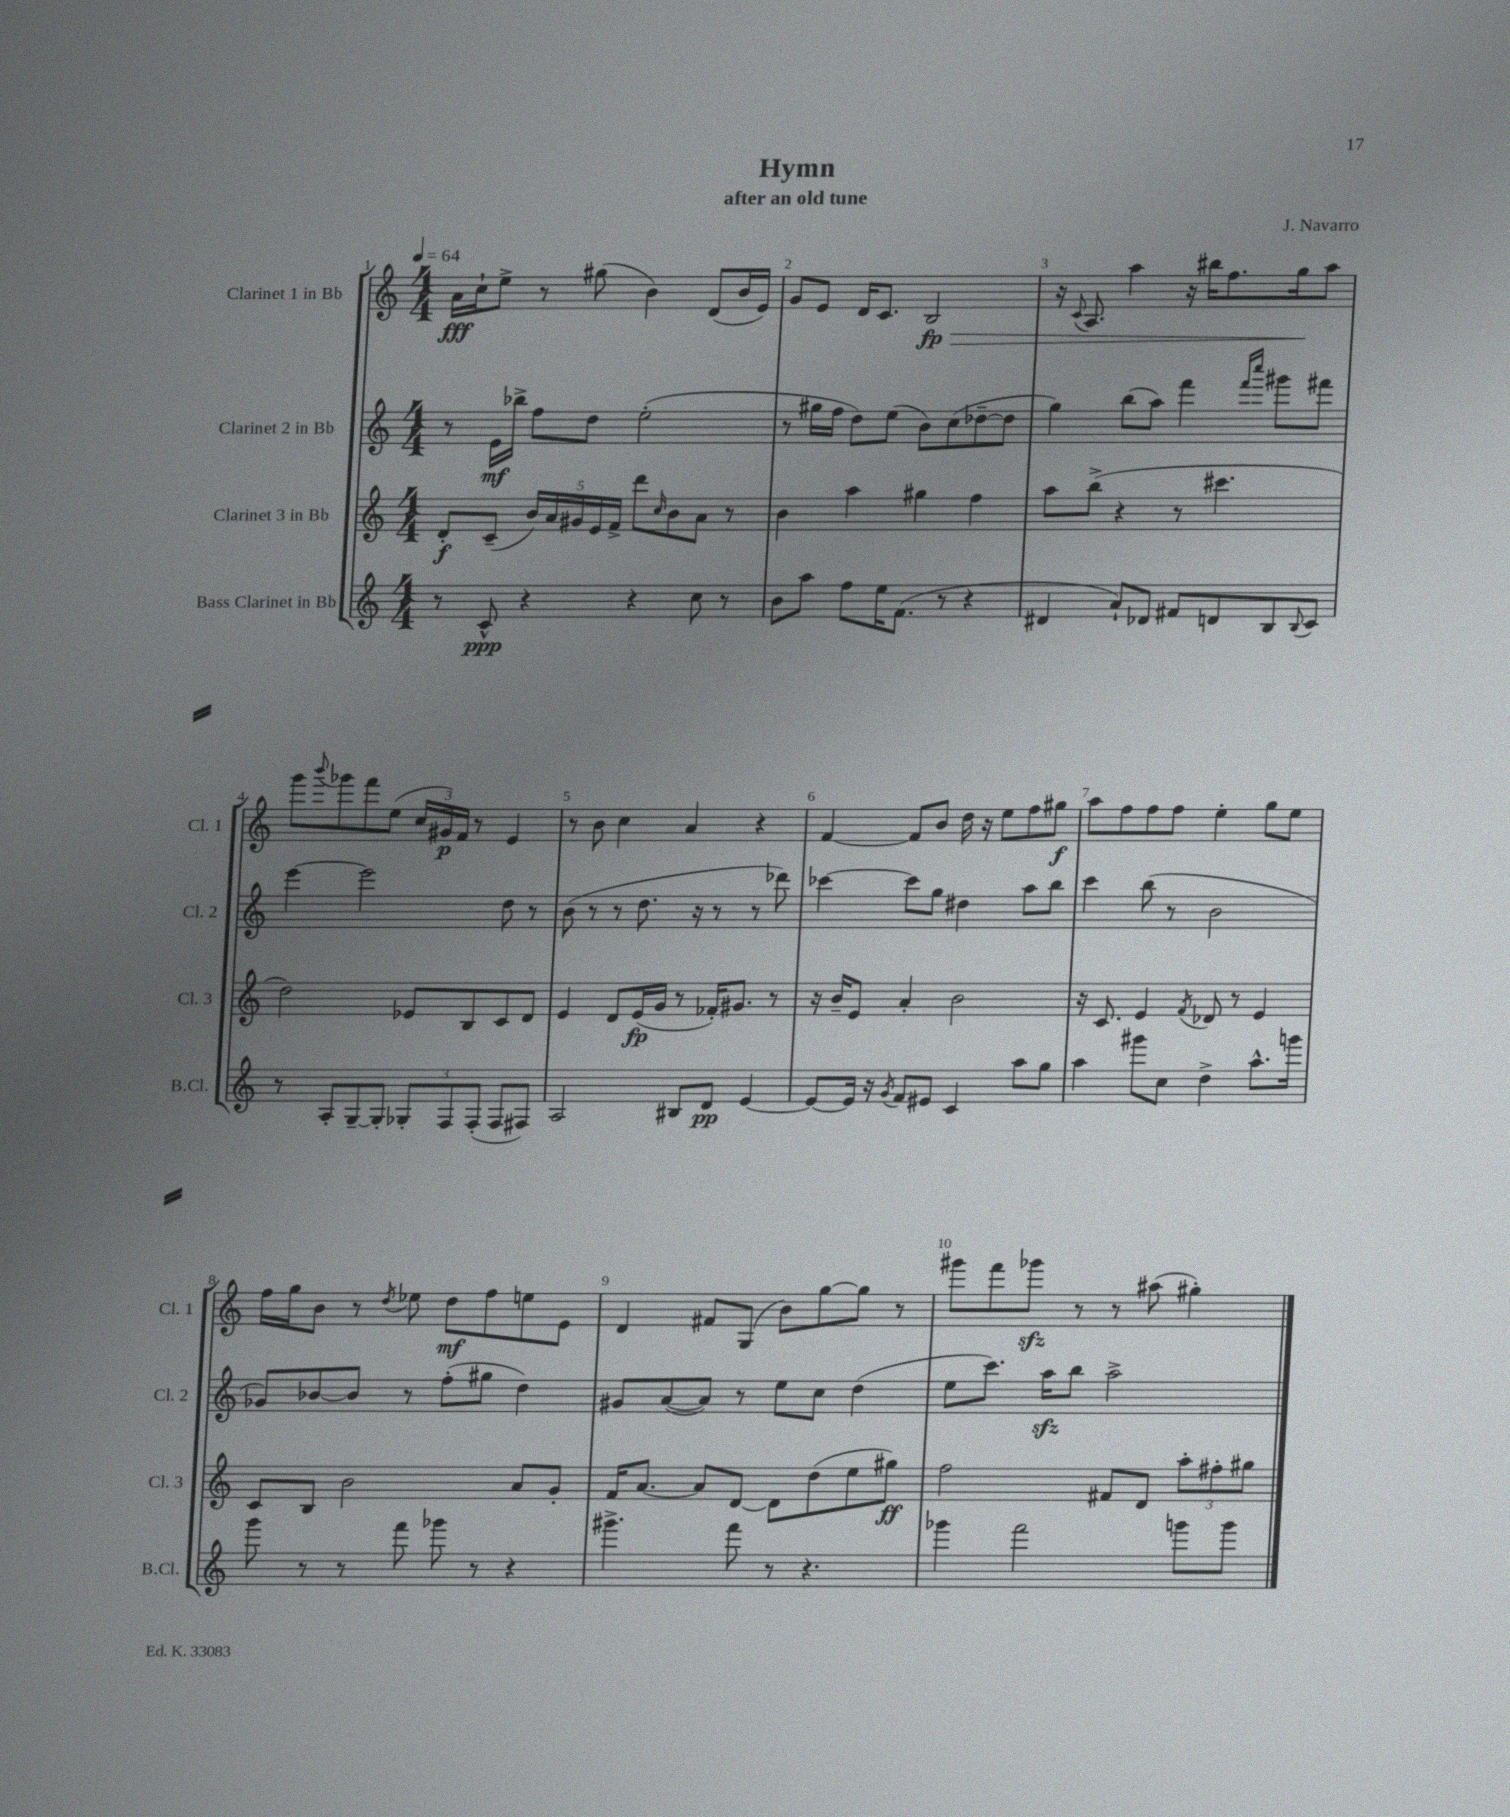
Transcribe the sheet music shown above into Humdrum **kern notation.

**kern	**dynam	**kern	**dynam	**kern	**dynam	**kern	**dynam
*part4	*part4	*part3	*part3	*part2	*part2	*part1	*part1
*staff4	*staff4	*staff3	*staff3	*staff2	*staff2	*staff1	*staff1
*I"Bass Clarinet in Bb	*	*I"Clarinet 3 in Bb	*	*I"Clarinet 2 in Bb	*	*I"Clarinet 1 in Bb	*
*I'B.Cl.	*	*I'Cl. 3	*	*I'Cl. 2	*	*I'Cl. 1	*
*clefG2	*	*clefG2	*	*clefG2	*	*clefG2	*
*k[]	*	*k[]	*	*k[]	*	*k[]	*
*M4/4	*	*M4/4	*	*M4/4	*	*M4/4	*
*MM64	*	*MM64	*	*MM64	*	*MM64	*
=1	=1	=1	=1	=1	=1	=1	=1
8r	.	8d'/L	f	8r	.	16a\LL	fff
.	.	.	.	.	.	16cc`\J	.
8c^^/	ppp	(8c~/J	.	16e\LL	mf	8ee^\J	.
.	.	.	.	16bb-X^\JJ	.	.	.
4r	.	20b/LL)	.	8ff\L	.	8r	.
.	.	20a/	.	.	.	.	.
.	.	20g#X/	.	.	.	.	.
.	.	.	.	8dd\J	.	(8gg#X\	.
.	.	20e/	.	.	.	.	.
.	.	20f^/JJ	.	.	.	.	.
4r	.	8ddd\L	.	(2ee'\	.	4b\)	.
.	.	16qqcc/	.	.	.	.	.
.	.	8b\	.	.	.	.	.
8cc\	.	8a\J	.	.	.	(8d/L	.
8r	.	8r	.	.	.	16b/L	.
.	.	.	.	.	.	16e/JJ)	.
=2	=2	=2	=2	=2	=2	=2	=2
8b\L	.	4b\	.	8r	.	8g/L	.
8aa\J	.	.	.	16gg#X\LL	.	8e/J	.
.	.	.	.	16ff\JJ	.	.	.
8ff\L	.	4aa\	.	8dd\L)	.	16d/KL	.
.	.	.	.	.	.	8.c/J	.
16ee\K	.	.	.	(8ee\J	.	.	.
(8.f\J	.	.	.	.	.	.	.
!	!	!	!	!	!	!	!LO:HP:b
.	.	4gg#X\	.	8b\L)	.	2B/	> fp
8r	.	.	.	(8cc\	.	.	.
4r	.	4ff\	.	[8dd-X~\	.	.	.
.	.	.	.	8dd-\J]	.	.	.
=3	=3	=3	=3	=3	=3	=3	=3
4d#X/	.	8aa\L	.	4gg\)	.	16r	.
.	.	.	.	.	.	8qqc/	.
.	.	.	.	.	.	8.A/	.
.	.	(8bb^\J	.	.	.	.	.
8a`/L)	.	4r	.	(8bb\L	.	4aa\	.
8d-X/J	.	.	.	8aa\J)	.	.	.
8f#X/L	.	8r	.	4fff\	.	16r	.
.	.	.	.	.	.	16bb#X\KL	.
8dn/	.	4.ccc#X\	.	.	.	8.ff\	.
.	.	.	.	16qqfff/LL	.	.	.
.	.	.	.	16qqcccc/JJ	.	.	.
8B/	.	.	.	8ggg#X\L	.	.	.
.	.	.	.	.	.	16gg\k	.
8qqB/	.	.	.	.	.	.	.
8c/J	.	.	.	8fff#X\J	.	8aa\J	]
!!LO:LB:g=z
=4	=4	=4	=4	=4	=4	=4	=4
8r	.	2dd\)	.	[4eee\	.	8ggg\L	.
.	.	.	.	.	.	8qqbbb/	.
8A'/L	.	.	.	.	.	8ggg-X\	.
[8G~/	.	.	.	2eee\]	.	8fff\	.
8G'/J]	.	.	.	.	.	(8ee\J	.
12G-X'/L	.	8e-X/L	.	.	.	24cc/LL	.
.	.	.	.	.	.	24g#X/)	p
12F/	.	.	.	.	.	24f/JJ	.
.	.	8B/	.	.	.	8r	.
(12F'/J	.	.	.	.	.	.	.
8F/L	.	8c/	.	8dd\	.	4e/	.
8F#X/J)	.	8d/J	.	8r	.	.	.
=5	=5	=5	=5	=5	=5	=5	=5
2A/	.	4e/	.	(8b\	.	8r	.
.	.	.	.	8r	.	8b\	.
.	.	8d/L	.	8r	.	4cc\	.
.	.	(16e/L	fp	8.dd\	.	.	.
.	.	16g/JJ	.	.	.	.	.
8B#X/L	.	8r	.	.	.	4a/	.
.	.	.	.	16r	.	.	.
8d/J	pp	16f-X'/KL)	.	8r	.	.	.
.	.	8.g#X/J	.	.	.	.	.
[4e/	.	.	.	8r	.	4r	.
.	.	8r	.	8ddd-X\)	.	.	.
=6	=6	=6	=6	=6	=6	=6	=6
8e/L_	.	16r	.	[4ccc-X\	.	[4f/	.
.	.	16b~/KL	.	.	.	.	.
16e/Jk]	.	8e/J	.	.	.	.	.
16r	.	.	.	.	.	.	.
8qg/	.	.	.	.	.	.	.
8f/L	.	4a'/	.	8ccc-\L]	.	8f/L]	.
8e#X/J	.	.	.	8gg\J	.	8b/J	.
4c/	.	2b\	.	4dd#X\	.	16dd\	.
.	.	.	.	.	.	16r	.
.	.	.	.	.	.	8ee\L	.
8aa\L	.	.	.	8aa\L	.	8ff\	.
8gg\J	.	.	.	8bb\J	.	8gg#X\J	f
=7	=7	=7	=7	=7	=7	=7	=7
4aa\	.	16r	.	4ccc\	.	8aa\L	.
.	.	8.c/	.	.	.	.	.
.	.	.	.	.	.	8ff\	.
8ggg#X\L	.	4e/	.	(8bb\	.	8ff\	.
8cc\J	.	.	.	8r	.	8ff\J	.
.	.	8qf/	.	.	.	.	.
4dd^\	.	8d-X/	.	2b\	.	4ee'\	.
.	.	8r	.	.	.	.	.
8.aa^^\L	.	4e/	.	.	.	8gg\L	.
.	.	.	.	.	.	8ee\J	.
16gggn\Jk	.	.	.	.	.	.	.
!!LO:LB:g=z
=8	=8	=8	=8	=8	=8	=8	=8
8ggg\	.	8c/L	.	8g-X/L)	.	16ff\LL	.
.	.	.	.	.	.	16gg\J	.
8r	.	8B/J	.	[8b-X/	.	8b\J	.
8r	.	2b\	.	8b-/J]	.	8r	.
.	.	.	.	.	.	8qdd/	.
8fff\	.	.	.	8r	.	8ee-X\	.
8ggg-X\	.	.	.	(8ff'\L	.	8dd\L	mf
8r	.	.	.	8gg#X\J	.	8ff\	.
4r	.	8a/L	.	4dd\)	.	8een\	.
.	.	8g'/J	.	.	.	8e\J	.
=9	=9	=9	=9	=9	=9	=9	=9
4.ggg#X^\	.	16f/KL	.	8g#X/L	.	4d/	.
.	.	[8.a/J	.	.	.	.	.
.	.	.	.	([8a/	.	.	.
.	.	8a/L]	.	8a/J])	.	8f#X/L	.
8fff\	.	[8d/J	.	8r	.	(8G/J	.
8r	.	8d\L]	.	8ee\L	.	8b\L)	.
4.r	.	(8dd\	.	8cc\J	.	[8gg\	.
.	.	8ee\	.	(4dd\	.	8gg\J]	.
.	.	8gg#X\J)	ff	.	.	8r	.
=10	=10	=10	=10	=10	=10	=10	=10
4ggg-X\	.	2ff\	.	8ee\L	.	8ggg#X\L	.
.	.	.	.	8.ccc\J)	.	8fff\	.
2fff\	.	.	.	.	.	8ggg-Xzz\J	.
.	.	.	.	16aazz\KL	.	.	.
.	.	.	.	8bb\J	.	8r	.
.	.	8f#X/L	.	2aa^\	.	8r	.
.	.	8d/J	.	.	.	(8aa#X\	.
8gggn\L	.	12aa'\L	.	.	.	4gg#X'\)	.
.	.	12ff#X'\	.	.	.	.	.
8ggg\J	.	.	.	.	.	.	.
.	.	12gg#X\J	.	.	.	.	.
==	==	==	==	==	==	==	==
*-	*-	*-	*-	*-	*-	*-	*-
